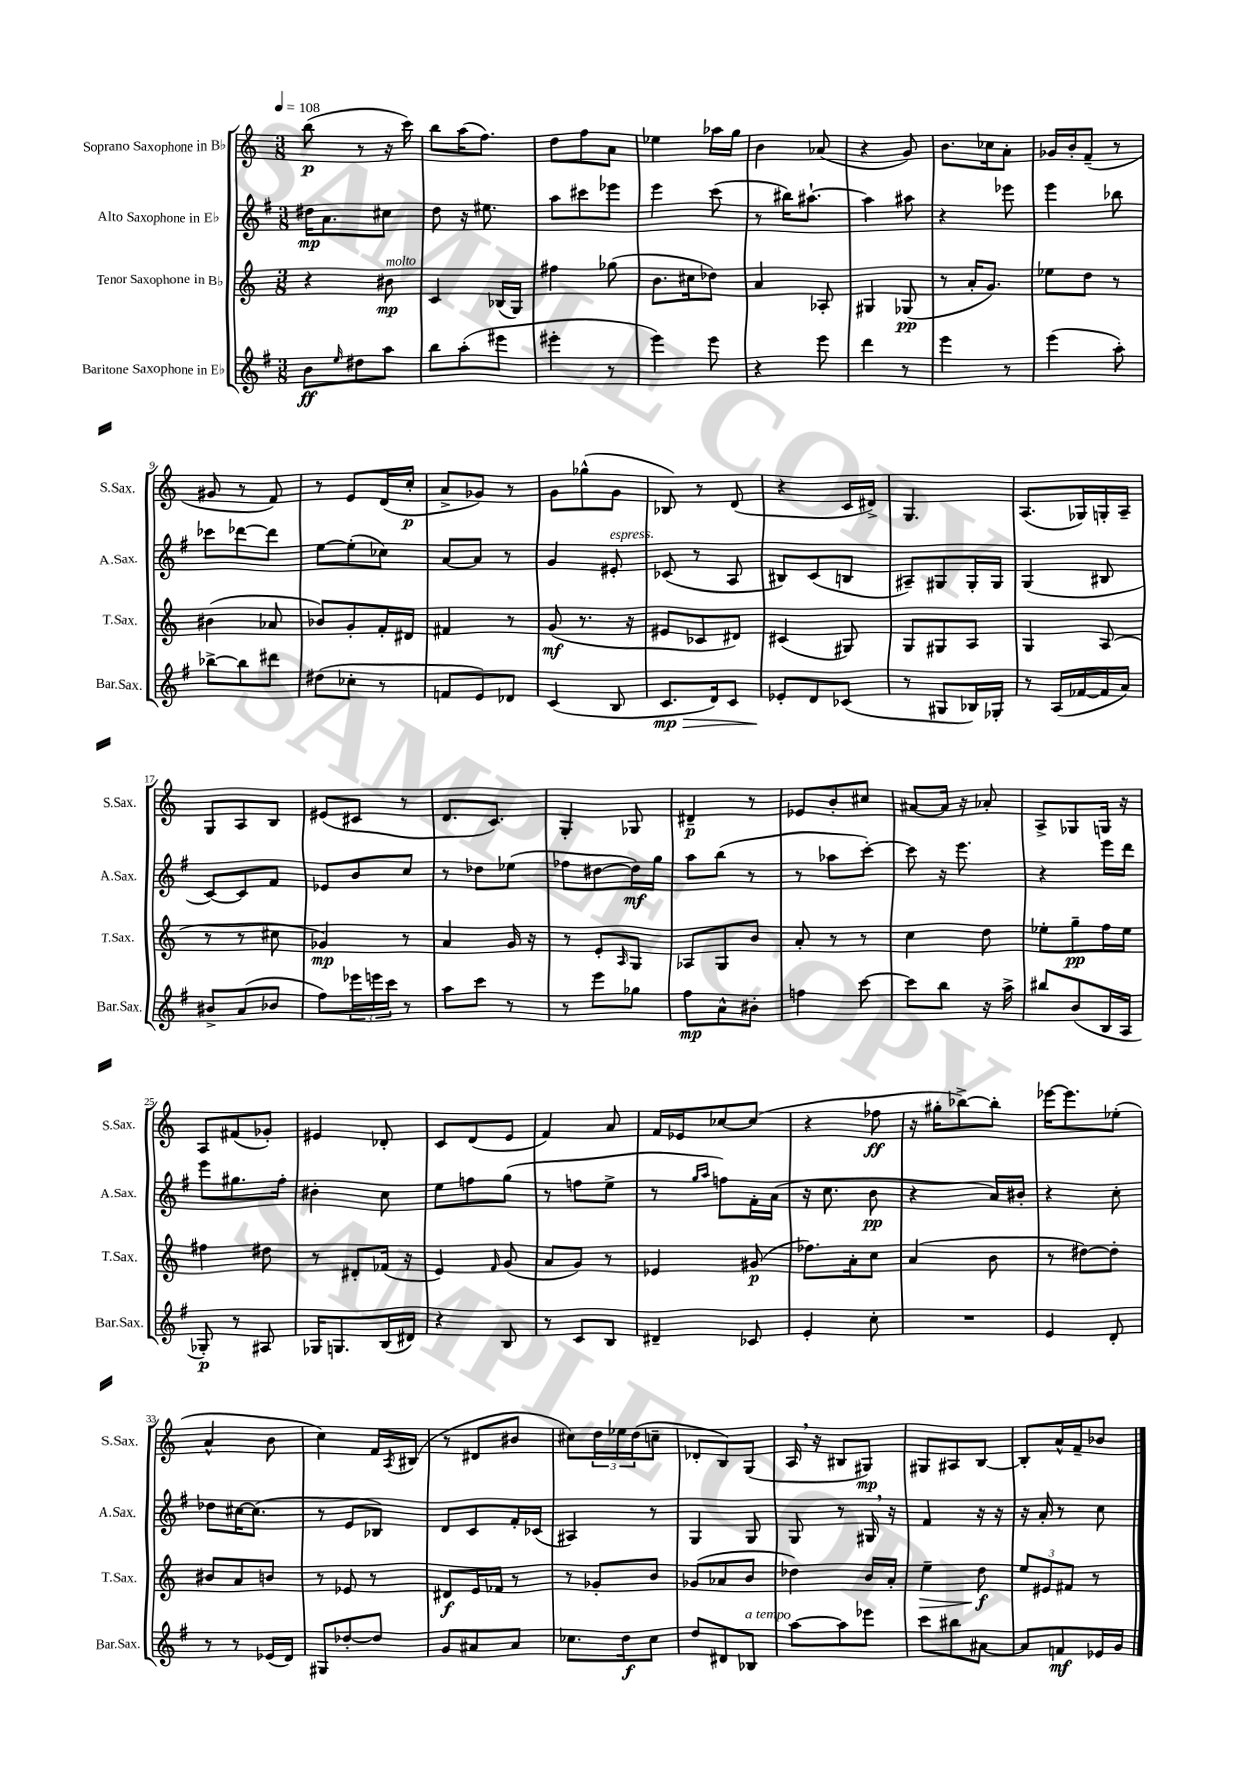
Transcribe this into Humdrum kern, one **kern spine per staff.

**kern	**dynam	**kern	**dynam	**kern	**dynam	**kern	**dynam
*part4	*part4	*part3	*part3	*part2	*part2	*part1	*part1
*staff4	*staff4	*staff3	*staff3	*staff2	*staff2	*staff1	*staff1
*I"Baritone Saxophone in E♭	*	*I"Tenor Saxophone in B♭	*	*I"Alto Saxophone in E♭	*	*I"Soprano Saxophone in B♭	*
*I'Bar.Sax.	*	*I'T.Sax.	*	*I'A.Sax.	*	*I'S.Sax.	*
*clefG2	*	*clefG2	*	*clefG2	*	*clefG2	*
*k[f#]	*	*k[]	*	*k[f#]	*	*k[]	*
*M3/8	*	*M3/8	*	*M3/8	*	*M3/8	*
*MM108	*	*MM108	*	*MM108	*	*MM108	*
=1	=1	=1	=1	=1	=1	=1	=1
8b\L	ff	4r	.	16dd#X\KL	mp	(8bb\	p
.	.	.	.	8.a\	.	.	.
16qqee/	.	.	.	.	.	.	.
8dd#X\	.	.	.	.	.	8r	.
!	!	!LO:TX:a:i:t=molto	!	!	!	!	!
8aa\J	.	8b#X\	mp	8cc#X\J	.	16r	.
.	.	.	.	.	.	16ccc\)	.
=2	=2	=2	=2	=2	=2	=2	=2
8bb\L	.	4c/	.	8dd\	.	8bb\L	.
(8aa'\	.	.	.	16r	.	(16aa\K	.
.	.	.	.	8.ee#X\	.	8.ff\J)	.
8eee#X\J	.	(16B-X/LL	.	.	.	.	.
.	.	16G/JJ)	.	.	.	.	.
=3	=3	=3	=3	=3	=3	=3	=3
4eee#X'\	.	4ff#X\	.	8aa\L	.	8dd\L	.
.	.	.	.	8ccc#X\	.	8ff\	.
8r	.	(8gg-X\	.	8eee-X\J	.	8a\J	.
=4	=4	=4	=4	=4	=4	=4	=4
4eee\)	.	8.b\L	.	4eee\	.	4ee-X\	.
.	.	16cc#X\k	.	.	.	.	.
8eee\	.	8dd-X\J)	.	(8ccc\	.	16aa-X\LL	.
.	.	.	.	.	.	16gg\JJ	.
=5	=5	=5	=5	=5	=5	=5	=5
4r	.	4a/	.	8r	.	4b\	.
.	.	.	.	16bb#X\KL)	.	.	.
.	.	.	.	[8.aa#X`\J	.	.	.
8eee\	.	8A-X'/	.	.	.	(8a-X/	.
=6	=6	=6	=6	=6	=6	=6	=6
4ddd\	.	4G#X/	.	4aa#\]	.	4r	.
8r	.	(8G-X/	pp	8aa#X\	.	8g/)	.
=7	=7	=7	=7	=7	=7	=7	=7
4eee\	.	8r	.	4r	.	8.b\L	.
.	.	16a'/KL	.	.	.	.	.
.	.	8.g/J)	.	.	.	16cc-X\k	.
8r	.	.	.	8eee-X\	.	8a'\J	.
=8	=8	=8	=8	=8	=8	=8	=8
(4eee\	.	8ee-X\L	.	4eee\	.	16g-X/LL	.
.	.	.	.	.	.	16b'/J	.
.	.	8dd\J	.	.	.	(8f~/J	.
8aa'\)	.	8r	.	8bb-X\	.	8r	.
!!LO:LB:g=z
=9	=9	=9	=9	=9	=9	=9	=9
[8bb-X^\L	.	(4b#X\	.	8ccc-X\L	.	8g#X/	.
8bb-\]	.	.	.	[8ddd-X\	.	8r	.
8ddd#X\J	.	8a-X/	.	8ddd-\J]	.	8f/)	.
=10	=10	=10	=10	=10	=10	=10	=10
(8dd#X\L	.	8b-X/L)	.	[8ee\L	.	8r	.
8cc-X'\J	.	8g'/	.	(8ee'\]	.	8e/L	.
8r	.	16f'/L	.	8cc-X\J)	.	(16d/L	.
.	.	16d#X/JJ	.	.	.	16cc'/JJ	p
=11	=11	=11	=11	=11	=11	=11	=11
8fn/L	.	4f#X/	.	[8a/L	.	8a^/L	.
8e/)	.	.	.	8a/J]	.	8g-X/J)	.
8d-X/J	.	8r	.	8r	.	8r	.
=12	=12	=12	=12	=12	=12	=12	=12
(4c/	.	(8g/	mf	4g/	.	8g\L	.
.	.	8.r	.	.	.	(8gg-X^^\	.
!	!	!	!	!LO:TX:a:i:t=espress.	!	!	!
8B/	.	.	.	8e#X'/	.	8g\J	.
.	.	16r	.	.	.	.	.
=13	=13	=13	=13	=13	=13	=13	=13
!	!LO:HP:b	!	!	!	!	!	!
8.c/L	> mp	8e#X/L	.	(8c-X/	.	8B-X/)	.
.	.	8c-X/	.	8r	.	8r	.
16d/k)	.	.	.	.	.	.	.
8c/J	.	8d#X/J)	.	8A/	.	(8d/	.
=14	=14	=14	=14	=14	=14	=14	=14
8e-X'/L	.	(4c#X/	.	8B#X/L)	.	4r	.
8d/	]	.	.	(8c/	.	.	.
(8c-X/J	.	8G#X/)	.	8Bn/J	.	16c/LL	.
.	.	.	.	.	.	16d#X^/JJ)	.
=15	=15	=15	=15	=15	=15	=15	=15
8r	.	8G/L	.	8A#X~/L)	.	4.G/	.
8G#X/L	.	8G#X/	.	8G#X/	.	.	.
16B-X/L)	.	8A/J	.	16G#'/L	.	.	.
16G-X'/JJ	.	.	.	16G#/JJ	.	.	.
=16	=16	=16	=16	=16	=16	=16	=16
8r	.	4G/	.	(4G/	.	(8.A/L	.
(16A/LL	.	.	.	.	.	.	.
[16f-X/	.	.	.	.	.	16G-X/L)	.
16f-/]	.	(8A/	.	8B#X/	.	16Gn'/	.
16a/JJ)	.	.	.	.	.	16A~/JJ	.
!!LO:LB:g=z
=17	=17	=17	=17	=17	=17	=17	=17
8b#X^/L	.	8r	.	[8c/L)	.	8G/L	.
(8a/	.	8r	.	8c/]	.	8A/	.
8b-X/J	.	8cc#X\	.	8f#/J	.	8B/J	.
=18	=18	=18	=18	=18	=18	=18	=18
8ff#\L)	.	4g-X/)	mp	8e-X/L	.	(8e#X/L	.
24eee-X\L	.	.	.	8b/	.	8c#X/J	.
24eeen\	.	.	.	.	.	.	.
24ccc\JJ	.	.	.	.	.	.	.
8r	.	8r	.	8cc/J	.	8r	.
=19	=19	=19	=19	=19	=19	=19	=19
8aa\L	.	4a/	.	8r	.	8.d/L	.
8ccc\J	.	.	.	8dd-X\L	.	.	.
.	.	.	.	.	.	8.c/J)	.
8r	.	16g/	.	(8ee-X\J	.	.	.
.	.	16r	.	.	.	.	.
=20	=20	=20	=20	=20	=20	=20	=20
8r	.	8r	.	8ff-X\L	.	4G'/	.
8eee\L	.	8e'/L	.	[8dd#X\	.	.	.
.	.	16qqA/	.	.	.	.	.
8gg-X\J	.	8G/J	.	16dd#\L])	mf	8G-X/	.
.	.	.	.	16gg\JJ	.	.	.
=21	=21	=21	=21	=21	=21	=21	=21
8ff#\L	mp	8A-X/L	.	8aa\L	.	4d#X~/	p
8a^^\	.	8G/	.	(8bb\J	.	.	.
8b#X'\J	.	8b/J	.	8r	.	8r	.
=22	=22	=22	=22	=22	=22	=22	=22
4ffn\	.	8a'/	.	8r	.	8e-X/L	.
.	.	8r	.	8aa-X\L	.	8b'/	.
[8ccc\	.	8r	.	[8ccc'\J)	.	8cc#X/J	.
=23	=23	=23	=23	=23	=23	=23	=23
8ccc\L]	.	4cc\	.	8ccc\]	.	[8a#X/L	.
8bb\J	.	.	.	16r	.	16a#/Jk]	.
.	.	.	.	8.eee\	.	16r	.
16r	.	8dd\	.	.	.	8a-X'/	.
16aa^\	.	.	.	.	.	.	.
=24	=24	=24	=24	=24	=24	=24	=24
8bb#X/L	.	8ee-X'\L	.	4r	.	8A^/L	.
(8b/	.	8gg~\	pp	.	.	8G-X/	.
16B/L	.	16ff\L	.	16eee\LL	.	16Gn/Jk	.
16A/JJ	.	16ee-\JJ	.	16ddd\JJ	.	16r	.
!!LO:LB:g=z
=25	=25	=25	=25	=25	=25	=25	=25
8G-X'/)	p	4ff#X\	.	8eee\L	.	8A/L	.
8r	.	.	.	8.gg#X\	.	(8f#X/	.
8A#X/	.	8dd#X\	.	.	.	8g-X'/J)	.
.	.	.	.	16ff#'\Jk	.	.	.
=26	=26	=26	=26	=26	=26	=26	=26
16G-X/KL	.	8r	.	4b#X'\	.	4e#X/	.
8.Gn/	.	.	.	.	.	.	.
.	.	8d#X'/L	.	.	.	.	.
(16B/L	.	(16f-X/Jk	.	8cc\	.	8d-X'/	.
16d#X/JJ)	.	16r	.	.	.	.	.
=27	=27	=27	=27	=27	=27	=27	=27
4r	.	4e/)	.	8ee\L	.	8c/L	.
.	.	.	.	8ffn\	.	(8d/	.
.	.	16qqf/	.	.	.	.	.
8B/	.	(8g/	.	(8gg\J	.	8e/J	.
=28	=28	=28	=28	=28	=28	=28	=28
8r	.	8a/L	.	8r	.	4f/)	.
8c/L	.	8g/J)	.	8ffn\L	.	.	.
8B/J	.	8r	.	8ee^\J	.	8a/	.
=29	=29	=29	=29	=29	=29	=29	=29
4d#X~/	.	4e-X/	.	8r	.	16f/LL	.
.	.	.	.	.	.	16e-X/J	.
.	.	.	.	16qqgg/LL	.	.	.
.	.	.	.	16qqaa/JJ	.	.	.
.	.	.	.	8ffn\L)	.	[8cc-X/	.
8c-X/	.	(8g#X/	p	16f#'\L	.	(8cc-/J]	.
.	.	.	.	(16a\JJ	.	.	.
=30	=30	=30	=30	=30	=30	=30	=30
4e'/	.	8.ff-X\L)	.	16r	.	4r	.
.	.	.	.	8.cc\	.	.	.
.	.	16a'\k	.	.	.	.	.
8cc'\	.	8cc\J	.	8b\	pp	8ff-X\	ff
=31	=31	=31	=31	=31	=31	=31	=31
4.r	.	(4a/	.	4r	.	16r	.
.	.	.	.	.	.	16gg#X'\KL	.
.	.	.	.	.	.	[8bb-X^\)	.
.	.	8b\	.	16a/LL)	.	8bb-'\J]	.
.	.	.	.	16b#X'/JJ	.	.	.
=32	=32	=32	=32	=32	=32	=32	=32
4e/	.	8r	.	4r	.	[16eee-X\KL	.
.	.	.	.	.	.	8.eee-\]	.
.	.	[8dd#X\L)	.	.	.	.	.
8d'/	.	8dd#'\J]	.	8cc'\	.	(8ee-X'\J	.
!!LO:LB:g=z
=33	=33	=33	=33	=33	=33	=33	=33
8r	.	8b#X/L	.	8dd-X\L	.	4a^^/	.
8r	.	8a/	.	[16cc#X\K	.	.	.
.	.	.	.	(8.cc#\J]	.	.	.
(16e-X/LL	.	8bn/J	.	.	.	8b\	.
16d/JJ)	.	.	.	.	.	.	.
=34	=34	=34	=34	=34	=34	=34	=34
8G#X/L	.	8r	.	8r	.	4cc\)	.
[8dd-X'/	.	8e-X/	.	8e/L	.	.	.
8dd-/J]	.	8r	.	8B-X/J)	.	16f/LL	.
.	.	.	.	.	.	8qA/	.
.	.	.	.	.	.	(16B#X/JJ	.
=35	=35	=35	=35	=35	=35	=35	=35
8g/L	.	8d#X/L	f	8d/L	.	8r	.
8a#X/	.	16e/L	.	8c/	.	8d#X/L	.
.	.	16f-X/JJ	.	.	.	.	.
8a#/J	.	8r	.	16f#'/L	.	8b#X/J	.
.	.	.	.	(16c-X/JJ	.	.	.
=36	=36	=36	=36	=36	=36	=36	=36
8.cc-X\L	.	8r	.	4A#X/)	.	8cc#X\L)	.
.	.	8g-X'/L	.	.	.	24dd\L	.
.	.	.	.	.	.	24ee-X\	.
16dd\k	f	.	.	.	.	.	.
.	.	.	.	.	.	(24dd\J	.
8cc-\J	.	8b/J	.	8r	.	8ccn~\J	.
=37	=37	=37	=37	=37	=37	=37	=37
8dd/L	.	(8g-X/L	.	4G/	.	8d-X'/L	.
8d#X/	.	8a-X/	.	.	.	8B/)	.
!LO:TX:a:i:t=a tempo	!	!	!	!	!	!	!
8B-X/J	.	8b/J	.	8G/	.	(8G/J	.
=38	=38	=38	=38	=38	=38	=38	=38
[8aa\L	.	4dd-X\)	.	8G/	.	16A,/	.
.	.	.	.	.	.	16r	.
8aa\]	.	.	.	8r	.	8B#X/L	.
8eee-X\J	.	16b/LL	.	16G#X,/	.	8G#X/J)	mp
.	.	16a'/JJ	.	16r	.	.	.
=39	=39	=39	=39	=39	=39	=39	=39
!	!	!	!LO:HP:b	!	!	!	!
8ccc\L	.	4ee~\	>	4f#/	.	8G#X/L	.
8bb#X\	.	.	.	.	.	8A#X/	.
[8a#X\J	.	8dd\	f	16r	.	[8B/J	.
.	.	.	.	16r	.	.	.
.	.	.	]	.	.	.	.
=40	=40	=40	=40	=40	=40	=40	=40
8a#/L]	.	12ee/L	.	16r	.	8B'/L]	.
.	.	.	.	16a'/	.	.	.
.	.	12e#X/	.	.	.	.	.
8fn/	mf	.	.	8r	.	16a^^/L	.
.	.	12f#X/J	.	.	.	.	.
.	.	.	.	.	.	16f~/J	.
16e-X/L	.	8r	.	8cc\	.	8b-X/J	.
16g/JJ	.	.	.	.	.	.	.
==	==	==	==	==	==	==	==
*-	*-	*-	*-	*-	*-	*-	*-
